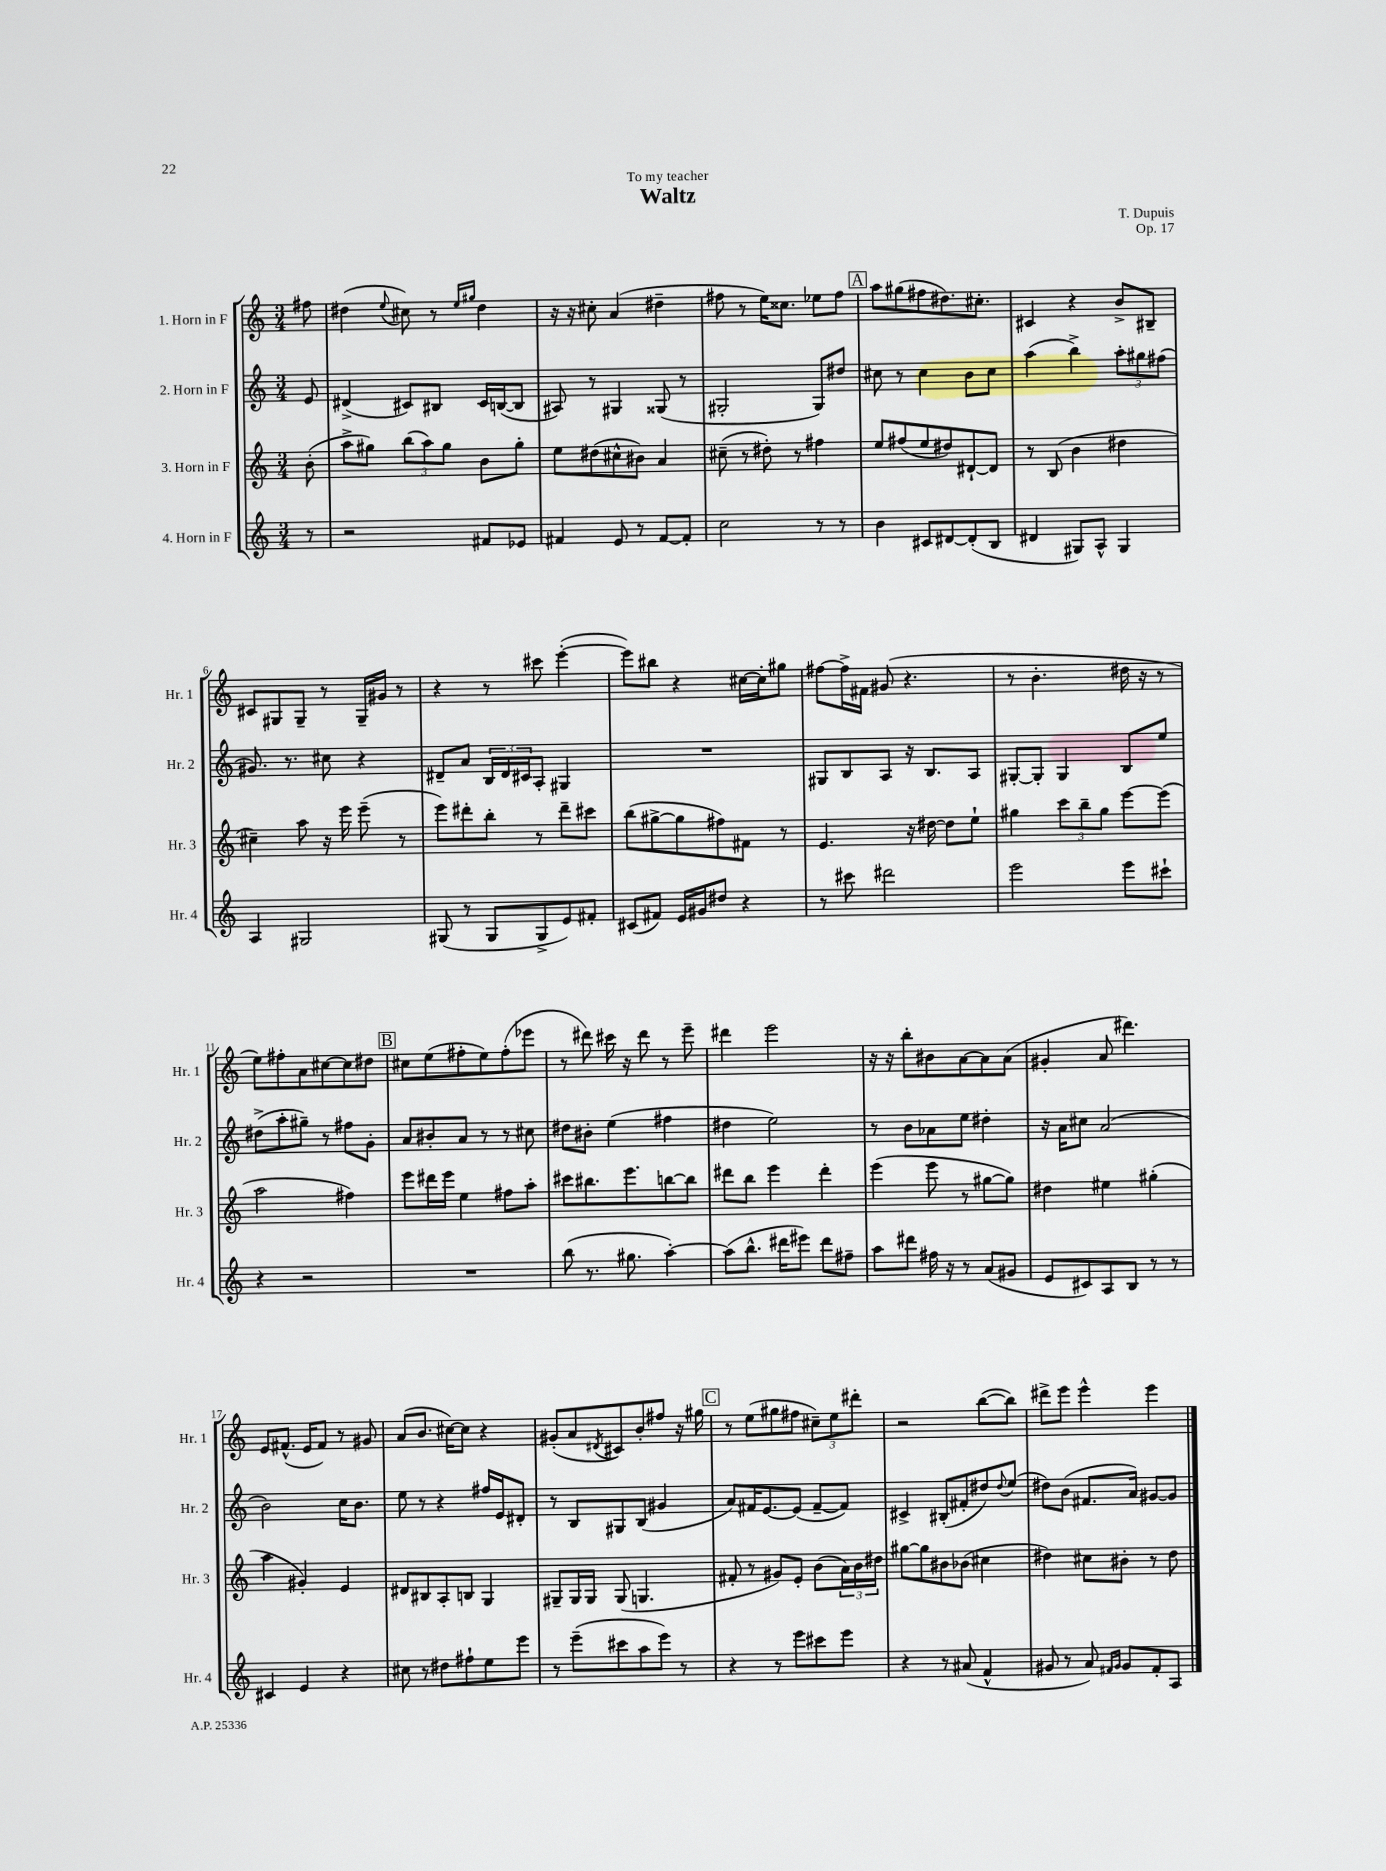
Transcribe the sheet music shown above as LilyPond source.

\header { title = "Waltz" composer = "T. Dupuis" dedication = "To my teacher" opus = "Op. 17" }
<<
\new StaffGroup <<
\new Staff = "s0" \with { instrumentName = "1. Horn in F" shortInstrumentName = "Hr. 1" } {
    \clef treble \key c \major \numericTimeSignature \time 3/4 \partial 8
    fis''8 |
    dis''4( \appoggiatura { e''8 } cis''8) r8 \grace { e''16 gis''16 } dis''4 |
    r16 r16 cis''8-. a'4( dis''4-- |
    fis''8 r8 e''16) cisis''8. ees''8 fis''8 |
    \mark \markup { \box "A" } a''8 gis''8( fis''8 dis''8.) cis''8.-. |
    cis'4 r4 b'8-> bis8-- |
    cis'8 gis8 gis8-- r8 gis16-- gis'16 r8 |
    r4 r8 cis'''8 e'''4~-.( |
    e'''8) bis''8 r4 cis''16~ cis''16-. gis''8 |
    fis''8~ fis''16-> fis'16 gis'8( r4. |
    r8 b'4.-. dis''16 r16 r8 |
    e''8) fis''8-. a'8 cis''8~ cis''8 dis''8 |
    \mark \markup { \box "B" } cis''8 e''8( fis''8-. e''8) fis''8-.( ees'''8 |
    r8 dis'''8) cis'''16 r16 dis'''8 r8 e'''8-- |
    dis'''4 e'''2 |
    r16 r16 b''8-. bis'8 a'8~ a'8 a'8( |
    gis'4-. a'8 dis'''4.) |
    e'8 fis'8.-^( e'16 fis'8) r8 gis'8 |
    a'8( b'8. cis''16~) cis''8 r4 |
    gis'8-.( a'8 \acciaccatura { dis'8 } cis'8) b'8-. fis''8 r16 gis''16 |
    \mark \markup { \box "C" } r8 e''8( gis''8 fis''8 \tuplet 3/2 { cis''8--) e''8 dis'''8-. } |
    r2 b''8~( b''8) |
    dis'''8-> e'''8 e'''4-^ e'''4 \bar "|." |
}
\new Staff = "s1" \with { instrumentName = "2. Horn in F" shortInstrumentName = "Hr. 2" } {
    \clef treble \key c \major \numericTimeSignature \time 3/4 \partial 8
    e'8 |
    dis'4->( cis'8) bis8 cis'16 b16~( b8 |
    ais8) r8 gis4 gisis8( r8 |
    gis2-. gis8) dis''8 |
    \mark \markup { \box "A" } cis''8 r8 cis''4 b'8 cis''8 |
    a''4( b''4->) \tuplet 3/2 { a''8-. gis''8 fis''8( } |
    gis'8.) r8. cis''8 r4 |
    dis'8-- a'8 \tuplet 3/2 { b16 dis'16 cis'16 } a8-. gis4 |
    R2. |
    gis8 b8 a8 r16 b8. a8 |
    gis8~-. gis8-. gis4 b8 e''8 |
    dis''8->( a''8-. gis''8--) r8 fis''8 g'8-. |
    \mark \markup { \box "B" } a'8 bis'8-. a'8 r8 r8 cis''8 |
    dis''8 bis'8-. e''4( fis''4 |
    dis''4 e''2) |
    r8 b'8 aes'8 e''8 dis''4-. |
    r16 a'16 cis''8 a'2( |
    b'2) c''16 b'8. |
    e''8 r8 r4 fis''16 e'16 dis'8-. |
    r8 b8 gis8 b8( gis'4 |
    \mark \markup { \box "C" } a'8) fis'16 e'8.~ e'8( fis'8~-- fis'8) |
    cis'4-> bis8-.( fis'8-. dis''8) \appoggiatura { dis''8 } e''8( |
    dis''8) b'8( fis'8. a'16) gis'8~ gis'8 \bar "|." |
}
\new Staff = "s2" \with { instrumentName = "3. Horn in F" shortInstrumentName = "Hr. 3" } {
    \clef treble \key c \major \numericTimeSignature \time 3/4 \partial 8
    b'8-.( |
    a''8-> gis''8) \tuplet 3/2 { b''8( a''8) gis''8 } b'8 gis''8-. |
    e''8 dis''8( cis''8-^ bis'8) a'4 |
    cis''8--( r8 dis''8-.) r8 fis''4 |
    \mark \markup { \box "A" } e''8 fis''8( e''8 dis''8) dis'8~-! dis'8 |
    r8 b8( b'4 dis''4 |
    cis''4--) a''8 r16 e'''16 e'''8--( r8 |
    e'''8) dis'''8-. b''8-. r8 dis'''8-- cis'''8 |
    b''8( gis''8~-> gis''8 fis''8) fis'8 r8 |
    e'4. r16 dis''16~ dis''8 e''8-! |
    gis''4 \tuplet 3/2 { c'''8 b''8-- gis''8 } e'''8~ e'''8( |
    a''2 fis''4) |
    \mark \markup { \box "B" } e'''8 dis'''16 e'''16 e''4 fis''8 a''8-. |
    cis'''8 bis''8. e'''8. b''8~ b''8 |
    dis'''8 b''8 e'''4 dis'''4-. |
    e'''4( e'''8 r8 gis''8~ gis''8) |
    dis''4 eis''4 gis''4-.( |
    a''4 gis'4-.) e'4 |
    dis'8 bis8 a8-. b8 g4 |
    gis8-- gis16 gis16 gis8( g4. |
    \mark \markup { \box "C" } fis'8-. r8 gis'8) e'8-. b'8( \tuplet 3/2 { a'16) b'16 dis''16 } |
    gis''8~ gis''8 bis'8 bes'8( cis''4 |
    dis''4) cis''8 bis'8-. r8 dis''8 \bar "|." |
}
\new Staff = "s3" \with { instrumentName = "4. Horn in F" shortInstrumentName = "Hr. 4" } {
    \clef treble \key c \major \numericTimeSignature \time 3/4 \partial 8
    r8 |
    r2 fis'8 ees'8 |
    fis'4 e'8 r8 fis'8~ fis'8-. |
    c''2 r8 r8 |
    \mark \markup { \box "A" } b'4 cis'8 dis'8~ dis'8-.( b8 |
    dis'4 gis8) a8-^ gis4 |
    a4 gis2 |
    gis8( r8 gis8 gis8-> e'8) fis'8-. |
    cis'8( fis'8) e'16 gis'16 dis''8 r4 |
    r8 cis'''8 dis'''2 |
    e'''2 e'''8 cis'''8-! |
    r4 r2 |
    \mark \markup { \box "B" } R2. |
    b''8( r8. gis''8. a''4~-.) |
    a''8( b''8.-^ dis'''16 eis'''8) dis'''8 fis''8-- |
    a''8 dis'''8 fis''16 r16 r8 a'8( gis'8 |
    e'8 cis'8) a8 b8 r8 r8 |
    cis'4 e'4 r4 |
    cis''8 r8 dis''8 fis''8-! e''8 e'''8 |
    r8 e'''8--( cis'''8 a''8 e'''8) r8 |
    \mark \markup { \box "C" } r4 r8 e'''8 cis'''8 e'''8 |
    r4 r8 ais'8( f'4-^ |
    gis'8 r8 a'8) \grace { fis'16 gis'16 } gis'8 fis'8-. a8 \bar "|." |
}
>>
>>
